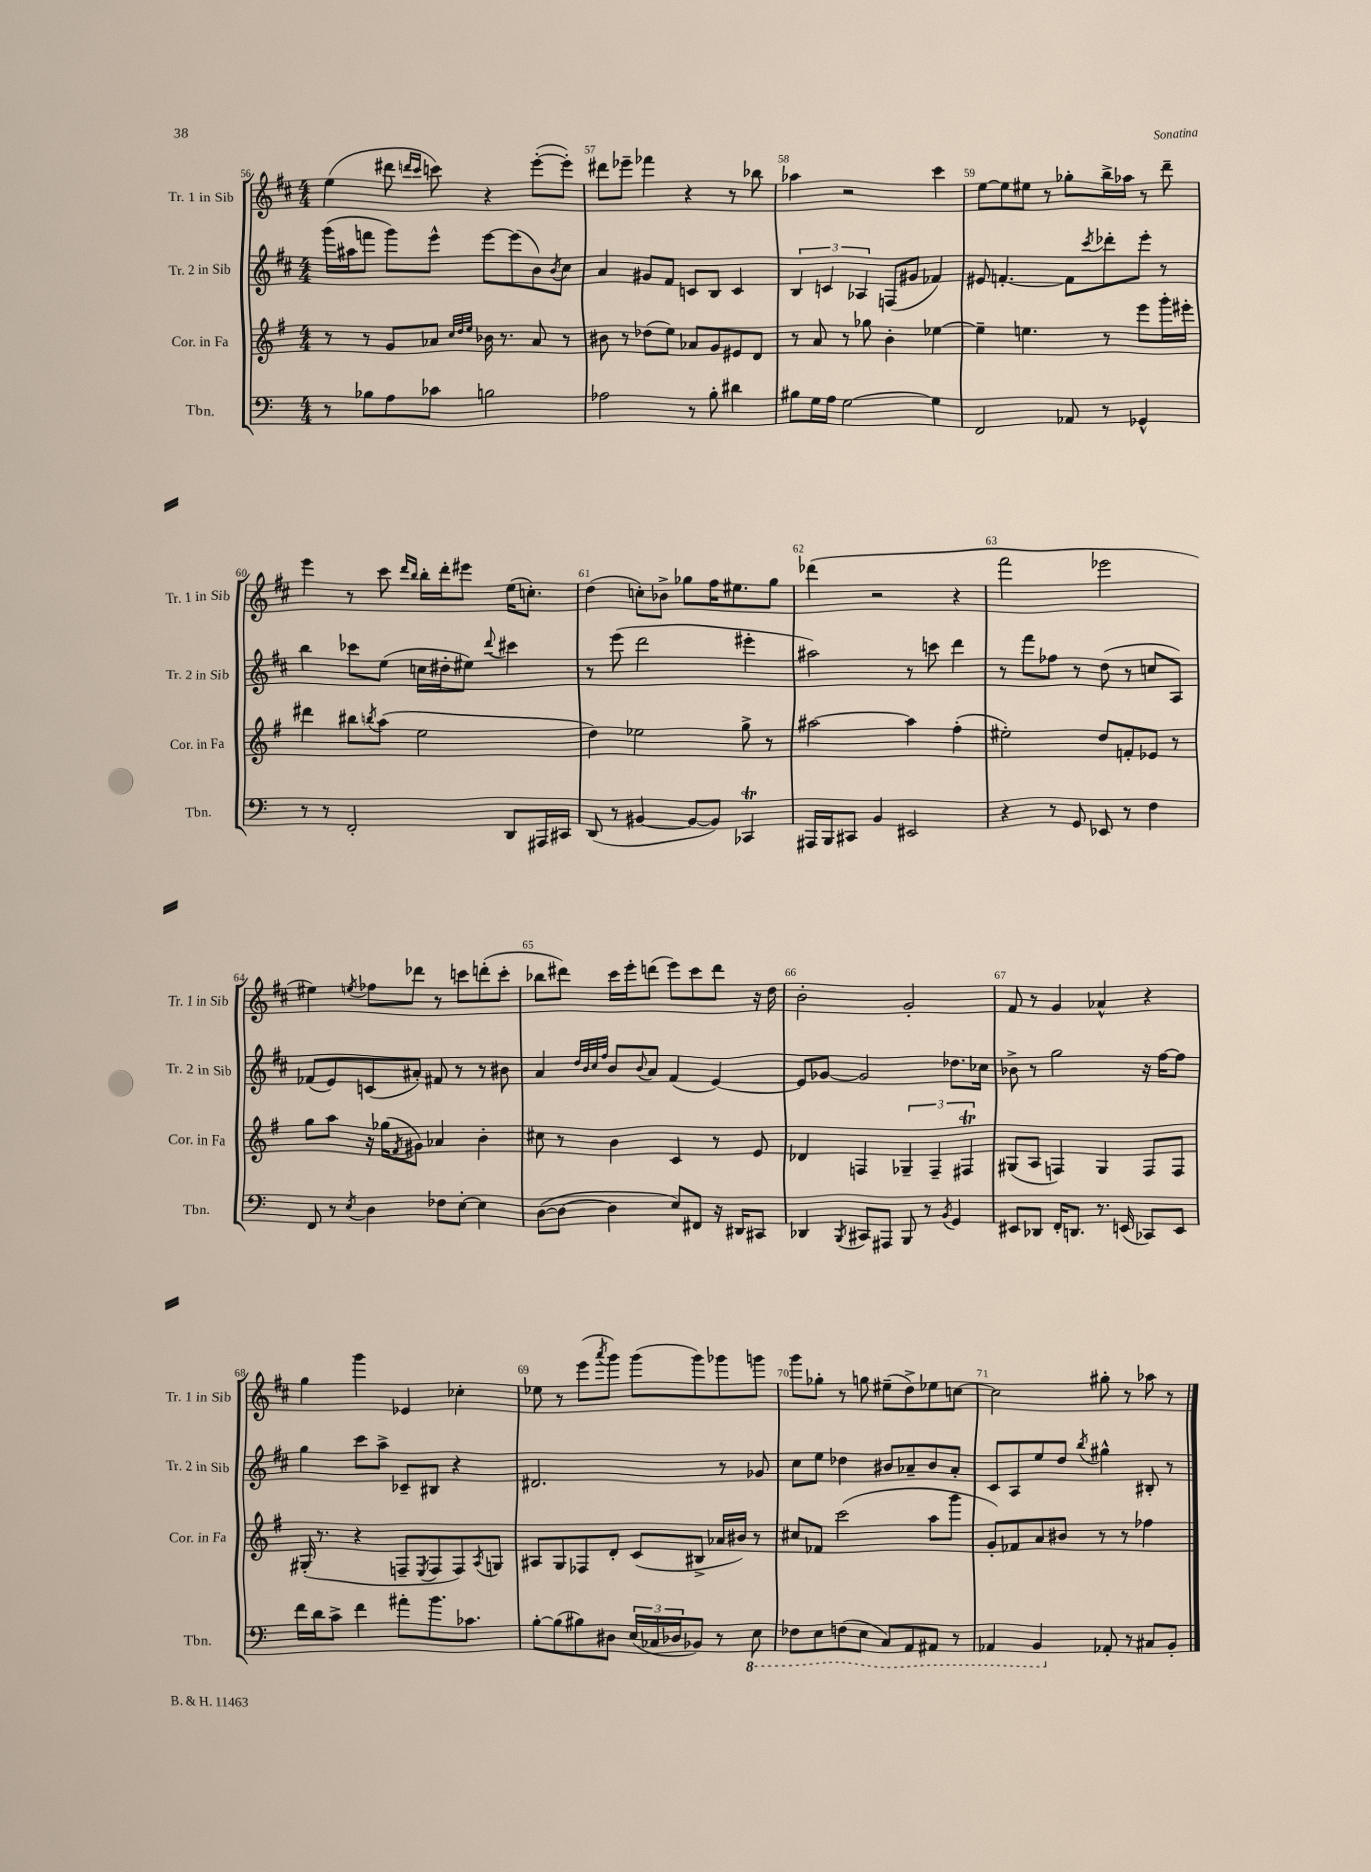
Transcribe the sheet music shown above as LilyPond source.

<<
\new StaffGroup <<
\new Staff = "s0" \with { instrumentName = "Tr. 1 in Sib" shortInstrumentName = "Tr. 1 in Sib" } {
    \clef treble \key d \major \numericTimeSignature \time 4/4
    e''4( dis'''8 \grace { d'''16 cis'''16 } c'''8) r4 e'''8~-.( e'''8-.) |
    dis'''8 ees'''8-- fes'''4 r4 r8 bes''8 |
    aes''4 r2 cis'''4 |
    e''8~ e''8 eis''8 r8 ges''8-. b''16-> aes''16 r8 d'''8-- |
    e'''4 r8 cis'''8 \grace { d'''16 b''16 } b''16-. d'''16-. eis'''8 e''16( c''8.-.) |
    d''4( c''8-.) bes'8-> ges''8 fis''16 eis''8. ges''8 |
    des'''4( r2 r4 |
    fis'''2 ees'''2 |
    eis''4) \acciaccatura { e''8 } fes''8 des'''8 r8 c'''8 d'''8-.( c'''8-. |
    bes''8 dis'''8) cis'''16 e'''16-. d'''8( e'''8) cis'''8 d'''8 r16 d''16 |
    b'2-. g'2-. |
    fis'8 r8 g'4 aes'4-^ r4 |
    g''4 g'''4 ees'4 ces''4-. |
    ees''8 r8 e'''8( \acciaccatura { a'''8 } g'''8) g'''8( g'''8) ges'''8 g'''8 |
    g'''8 ges''8-. r8 g''8 eis''8--( d''8->) ees''8 c''8~ |
    c''2 gis''8-. r8 aes''8 r8 \bar "|." |
}
\new Staff = "s1" \with { instrumentName = "Tr. 2 in Sib" shortInstrumentName = "Tr. 2 in Sib" } {
    \clef treble \key d \major \numericTimeSignature \time 4/4
    g'''16( ais''16 f'''8 g'''8) e'''8-^ e'''8~ e'''8( b'8) \acciaccatura { b'8 } cis''8 |
    a'4 gis'8 fis'8 c'8 b8 c'4 |
    \tuplet 3/2 { b4 c'4 aes4 } f8( gis'8 fes'4) |
    eis'8 f'4.~-. f'8 \acciaccatura { cis'''8 } des'''8-. e'''8-. r8 |
    b''4 ces'''8 e''8( c''16 dis''16-. eis''8) \appoggiatura { d'''8 } cis'''4 |
    r8 e'''8( d'''2 eis'''4-. |
    ais''2) r8 c'''8 d'''4 |
    r8 fis'''8 fes''8 r8 d''8( r8 c''8 a8) |
    fes'8( e'8) c'8( ais'8-.) fis'8 r8 r8 bis'8 |
    a'4 \grace { d''32 b'32 cis''32 fis''32 } b'8 \appoggiatura { b'8 } a'8 fis'4( e'4~) |
    e'8 ges'8~ ges'2 des''8. ces''16 |
    bes'8-> r8 g''2 r16 fis''16~ fis''8 |
    g''4 cis'''8 a''8-> ces'8-- bis8 r4 |
    dis'2. r8 ges'8 |
    cis''8 e''8 des''4 bis'8 aes'8-- bis'8 aes'8-. |
    cis'8 a8 e''8 d''8 \acciaccatura { b''8 } gis''4-^ bis8-. r8 \bar "|." |
}
\new Staff = "s2" \with { instrumentName = "Cor. in Fa" shortInstrumentName = "Cor. in Fa" } {
    \clef treble \key g \major \numericTimeSignature \time 4/4
    r8 r8 g'8 aes'8 \grace { c''32 d''32 e''32 } bes'16 r8. aes'8 r8 |
    bis'8 r8 des''8( e''8) aes'8 g'8 eis'8 d'8 |
    r8 a'8 r8 ges''8 b'4-. ees''4~ |
    ees''4-- e''4. r8 e'''8 g'''16-. eis'''16-. |
    dis'''4 bis''8 \acciaccatura { b''8 } a''8( e''2 |
    d''4) ees''2 g''8-> r8 |
    ais''2~ ais''4 fis''4-.( |
    eis''2-.) d''8 f'8-. ees'8 r8 |
    g''8 a''8 r16 ges''16( \acciaccatura { fis'8 } gis'8) aes'4 b'4-. |
    cis''8 r8 b'4 c'4 r8 e'8 |
    des'4 f4 \tuplet 3/2 { ges4-- f4-- fis4\trill } |
    gis8( a8 f4) gis4 f8 f8 |
    gis16-.( r8. r4 f8-- \acciaccatura { e8 } f8 f8) \acciaccatura { a8 } g8 |
    ais8 g8 fes8 d'8-. c'8( bis8-> aes'16 bis'16) r8 |
    cis''8 fes'8 c'''2( a''8 g'''8 |
    g'8-.) fes'8 a'8 bis'8 r8 r8 fes''4 \bar "|." |
}
\new Staff = "s3" \with { instrumentName = "Tbn." shortInstrumentName = "Tbn." } {
    \clef bass \key c \major \numericTimeSignature \time 4/4
    r8 bes8 a8 ces'8 b2 |
    aes2 r8 b8-. dis'4 |
    bis8 g16 a16 g2~ g4 |
    f,2 aes,8 r8 ges,4-^ |
    r8 r8 f,2-. d,8 ais,,16 cis,16 |
    d,8( r8 bis,4~ bis,8~ bis,8) ces,4\trill |
    ais,,16 b,,16 cis,8 b,4 eis,2 |
    r4 r8 g,8 ees,8 r8 f4 |
    f,8 r8 \acciaccatura { e8 } d4 fes8 e8~-. e4 |
    d8~( d8~ d4 e8) fis,8 r16 dis,16 cis,8 |
    des,4 \acciaccatura { b,,8 } cis,8 ais,,8 b,,8 r8 \acciaccatura { b,8 } g,4 |
    eis,8 des,8 f,16-. d,8. r8. e,16( ces,8) e,8 |
    f'16 d'16 c'8-> f'4 ais'8-. b'8. ces'8. |
    b8~-. b8( bis8) dis8 \tuplet 3/2 { e16( ces16 des16 } bes,8) r8 \ottava #-1 e,8 |
    fes,8 e,8 f,8( e,8 c,8) a,,8 ais,,8 r8 |
    aes,,4 b,,4 \ottava #0 aes,8-. r8 cis8 b,8-. \bar "|." |
}
>>
>>
\layout { \context { \Score currentBarNumber = #56 \override BarNumber.break-visibility = ##(#f #t #t) barNumberVisibility = #all-bar-numbers-visible } }
